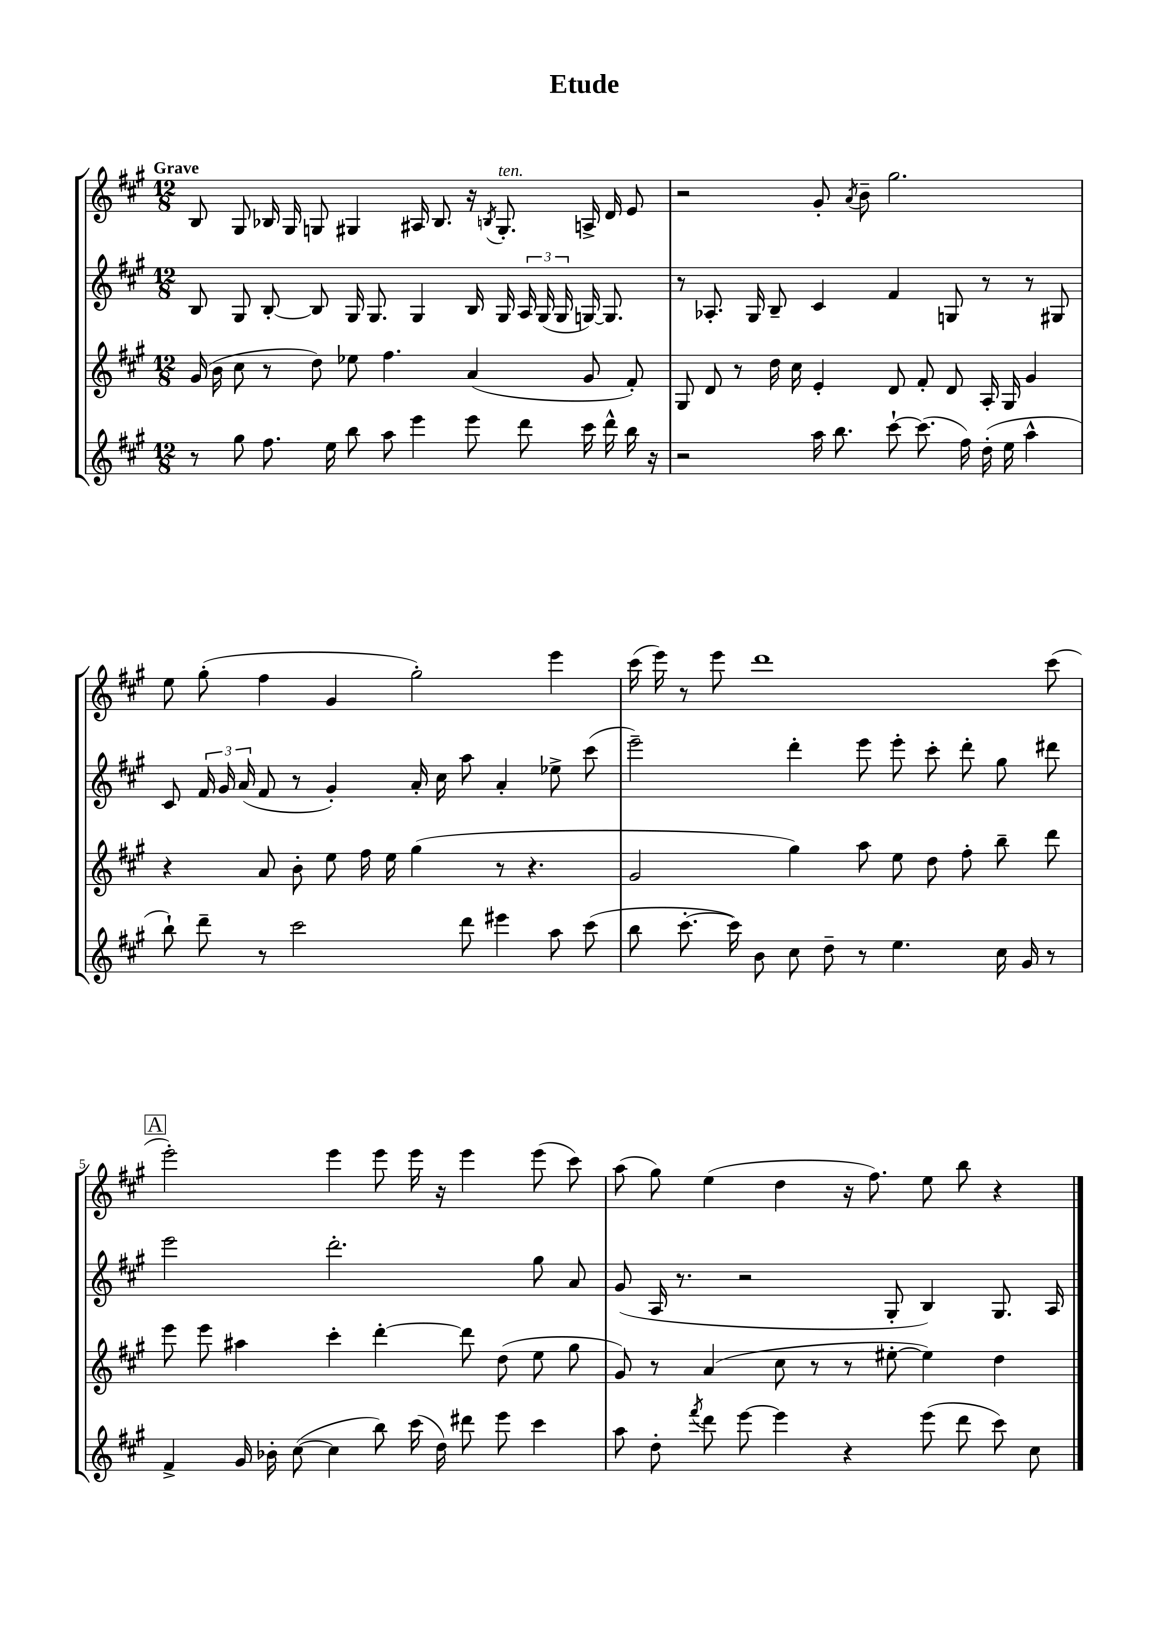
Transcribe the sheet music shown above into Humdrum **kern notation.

**kern	**kern	**kern	**kern
*staff4	*staff3	*staff2	*staff1
*clefG2	*clefG2	*clefG2	*clefG2
*k[f#c#g#]	*k[f#c#g#]	*k[f#c#g#]	*k[f#c#g#]
*M12/8	*M12/8	*M12/8	*M12/8
8r	(16g#	8B	8B
.	16b	.	.
8gg#	8cc#	8G#	8G#
8.ff#	8r	[8B'	16B-
.	.	.	16G#
.	8dd)	8B]	8G
16ee	.	.	.
8bb	8ee-	16G#	4G#
.	.	8.G#	.
8aa	4.ff#	.	.
4eee	.	4G#	16A#
.	.	.	8.B-
8eee	(4a	16B	16r
.	.	.	8qB
.	.	16G#	8.G#'
8ddd	.	24A	.
.	.	(24G#	.
.	.	24G#	.
16ccc#	8g#	[16G)	16A^
16ddd^^	.	8.G]	16d
16bb	8f#')	.	8e
16r	.	.	.
=	=	=	=
2r	8G#	8r	2r
.	8d	8.A-'	.
.	8r	.	.
.	.	16G#	.
.	16dd	8B~	.
.	16cc#	.	.
16aa	4e'	4c#	8g#'
8.bb	.	.	.
.	.	.	8qa
.	.	.	8b~
[8ccc#`	8d	4f#	2.gg#
(8.ccc#]	8f#'	.	.
.	8d	8G	.
16ff#)	.	.	.
(16dd'	16A'	8r	.
16ee	16G#	.	.
4aa^^	4g#	8r	.
.	.	8G#	.
=	=	=	=
8bb`)	4r	8c#	8ee
8ddd~	.	24f#	(8gg#'
.	.	24g#	.
.	.	(24a	.
8r	8a	8f#	4ff#
2ccc#	8b'	8r	.
.	8ee	4g#')	4g#
.	16ff#	.	.
.	16ee	.	.
.	(4gg#	16a'	2gg#')
.	.	16cc#	.
8ddd	.	8aa	.
4eee#	8r	4a'	.
.	4.r	.	.
8aa	.	8ee-^	4eee
(8ccc#	.	(8ccc#	.
=	=	=	=
8bb	2g#	2eee~)	(16ccc#
.	.	.	16eee)
[8.ccc#'	.	.	8r
.	.	.	8eee
16ccc#])	.	.	.
8b	.	.	1ddd
8cc#	4gg#)	4ddd'	.
8dd~	.	.	.
8r	8aa	8eee	.
4.ee	8ee	8eee'	.
.	8dd	8ccc#'	.
.	8ff#'	8ddd'	.
16cc#	8bb~	8gg#	.
16g#	.	.	.
8r	8ddd	8ddd#	(8ccc#
=	=	=	=
4f#^	8eee	2eee	2eee')
.	8eee	.	.
16g#	4aa#	.	.
16b-'	.	.	.
([8cc#	.	.	.
4cc#]	4ccc#'	2.ddd'	4eee
8bb)	[4ddd'	.	8eee
(16ccc#	.	.	16eee
16dd)	.	.	16r
8ddd#	8ddd]	.	4eee
8eee	(8dd	.	.
4ccc#	8ee	8gg#	(8eee
.	8gg#	8a	8ccc#)
=	=	=	=
8aa	8g#)	(8g#	(8aa
8dd'	8r	16A	8gg#)
.	.	8.r	.
8qfff#	.	.	.
8ddd	(4a	.	(4ee
[8eee	.	2r	.
4eee]	8cc#	.	4dd
.	8r	.	.
4r	8r	.	16r
.	.	.	8.ff#)
.	[8ee#'	8G#'	.
(8eee	4ee#])	4B)	8ee
8ddd	.	.	8bb
8ccc#)	4dd	8.G#	4r
8cc#	.	.	.
.	.	16A	.
==	==	==	==
*-	*-	*-	*-
